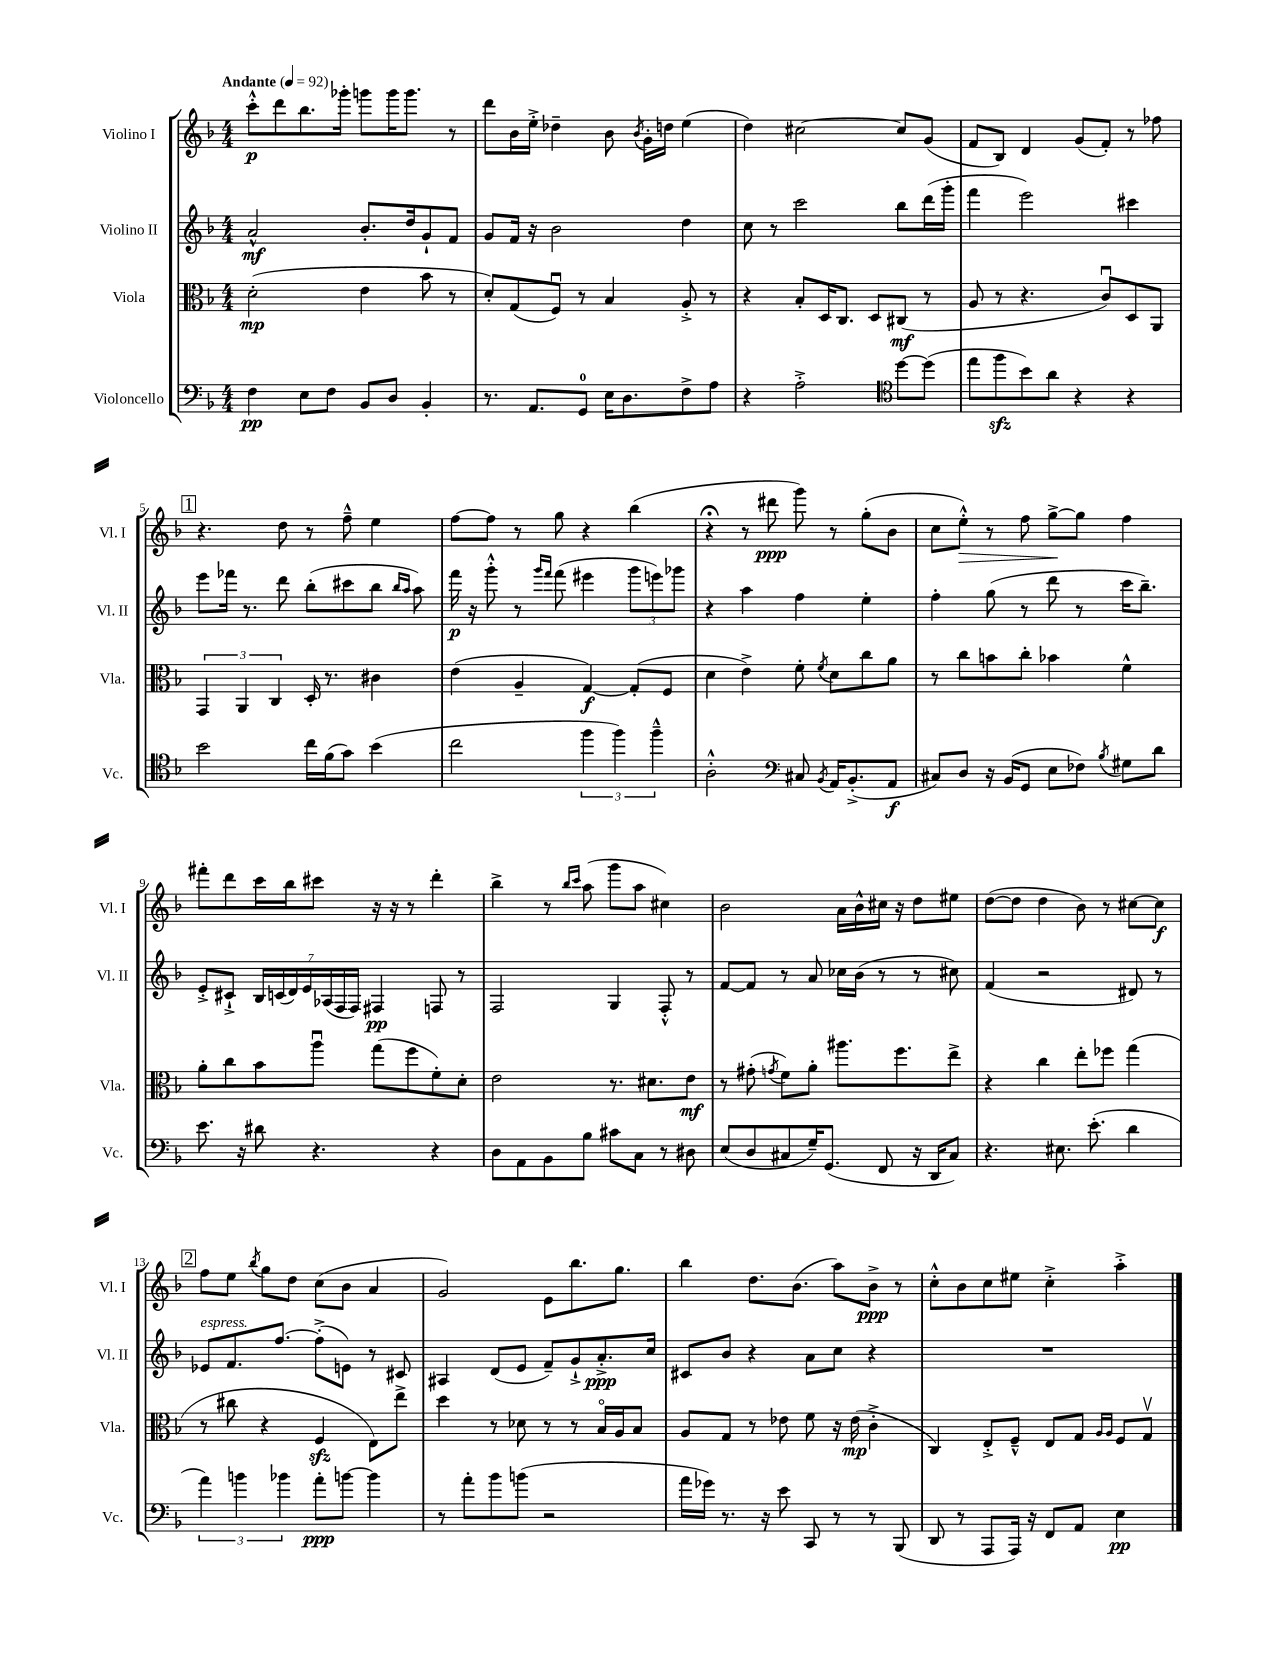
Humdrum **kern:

**kern	**kern	**kern	**kern
*staff4	*staff3	*staff2	*staff1
*clefF4	*clefC3	*clefG2	*clefG2
*k[b-]	*k[b-]	*k[b-]	*k[b-]
*M4/4	*M4/4	*M4/4	*M4/4
*MM92	*MM92	*MM92	*MM92
4F	(2d'	2a^^	8ccc'^^
.	.	.	8ddd
8E	.	.	8.bb-
8F	.	.	.
.	.	.	16ggg-'
8BB-	4e	8.b-'	8ggg
8D	.	.	16ggg
.	.	16dd	8.ggg
4BB-'	8b-	8g`	.
.	8r	8f	8r
=	=	=	=
8.r	8d')	8g	8ddd
.	(8G	16f	16b-
8.AA	.	16r	16ee'^
.	8Fu)	2b-	4dd-~
8GG	8r	.	.
16E	4B-	.	8b-
8.D	.	.	.
.	.	.	8qb-
.	.	.	16g'
.	.	.	16dd
8F^	8A'^	4dd	(4ee
8A	8r	.	.
=	=	=	=
4r	4r	8cc	4dd)
.	.	8r	.
2A'^	8B-'	2ccc	[2cc#
.	16D	.	.
.	8.C	.	.
.	8D	.	.
*clefC4	*	*	*
[8dd	(8C#	8bb-	8cc#]
(8dd]	8r	(16ddd	(8g
.	.	16ggg'	.
=	=	=	=
8ee	8A	4fff	8f
8ff	8r	.	8B-)
8b-)	4.r	2eee)	4d
8a	.	.	.
4r	.	.	(8g
.	8cu)	.	8f')
4r	8D	4ccc#	8r
.	8AA	.	8ff-
=	=	=	=
2b-	6GG	8eee	4.r
.	.	16fff-	.
.	6AA	.	.
.	.	8.r	.
.	6C	.	.
.	.	8ddd	8dd
16cc	16D'	(8bb-'	8r
(16f	8.r	.	.
8g)	.	8ccc#	8ff~^^
(4b-	4c#	8bb-	4ee
.	.	16qqbb-	.
.	.	16qqaa	.
.	.	8aa)	.
=	=	=	=
2cc	(4e	16fff	[8ff
.	.	16r	.
.	.	8ggg'^^	8ff]
.	4A~	8r	8r
.	.	16qqggg	.
.	.	16qqfff	.
.	.	(8fff	8gg
6ff	[4G)	4eee#	4r
6ff)	.	.	.
.	(8G']	12ggg	(4bb-
6ff~^^	.	12eee)	.
.	8F	.	.
.	.	12ggg-	.
=	=	=	=
2A'^^	4d	4r	4r;
.	4e^)	4aa	8r
.	.	.	8ddd#
*clefF4	*	*	*
8C#	8f'	4ff	8ggg)
8qBB-	8qf	.	.
16AA	8d	.	8r
(8.BB-'^	.	.	.
.	8cc	4ee'	(8gg'
8AA	8a	.	8b-
=	=	=	=
8C#)	8r	4ff'	8cc
8D	8cc	.	8ee'^^)
16r	8b	(8gg	8r
(16BB-	.	.	.
8GG	8cc'	8r	8ff
8E	4b-	8ddd	[8gg^
8F-)	.	8r	8gg]
8qB-	.	.	.
8G#	4f^^	16ccc	4ff
.	.	8.bb-~)	.
8d	.	.	.
=	=	=	=
8.e	8a'	8e'^	8fff#'
.	8cc	8c#`^	8ddd
16r	.	.	.
8d#	8b-	28B-	16ccc
.	.	(28c	.
.	.	.	16bb-
.	.	28d)	.
.	.	28e	.
4.r	8aau	.	8ccc#
.	.	(28A-	.
.	.	28F	.
.	.	28F)	.
.	(8gg	4F#	16r
.	.	.	16r
.	8ff	.	8r
4r	8f')	8F	4ddd'
.	8d'	8r	.
=	=	=	=
8D	2e	2F	4bb-^
8AA	.	.	.
8BB-	.	.	8r
.	.	.	16qqbb-
.	.	.	16qqccc
8B-	.	.	(8aa
8c#	8.r	4G	8ggg
8C	.	.	8aa
.	8.d#	.	.
8r	.	8F'^^	4cc#)
8D#	8e	8r	.
=	=	=	=
(8E	8r	[8f	2b-
8D	(8g#'	8f]	.
.	8qg	.	.
8C#	8f)	8r	.
16G~)	8a'	8a	.
(8.GG	.	.	.
.	8.aa#	16cc-	16a
.	.	(16b-	16b-^^
8FF	.	8r	16cc#
.	8.ff	.	16r
16r	.	8r	8dd
16DD	.	.	.
8C#)	8ee^	8cc#)	8ee#
=	=	=	=
4.r	4r	(4f	([8dd
.	.	.	8dd]
.	4cc	2r	4dd
8.E#	.	.	.
.	8ee'	.	8b-)
(8.e'	.	.	.
.	8ff-	.	8r
4d	(4gg	8d#)	[8cc#
.	.	8r	8cc#]
=	=	=	=
6a)	8r	8e-	8ff
.	8cc#	8.f	8ee
6b	.	.	.
.	.	.	8qbb-
.	4r	.	8gg
.	.	[8.ff	.
6b-	.	.	.
.	.	.	8dd
8a'	4F	(8ff'^]	(8cc
[8b	.	8e)	8b-
4b]	8E)	8r	4a
.	8ee^	8c#	.
=	=	=	=
8r	4dd	4A#	2g)
8a'	.	.	.
8b-	8r	(8d	.
(8b	8d-	8e	.
2r	8r	8f~)	8e
.	8r	8g`^	8.bb-
.	16B-o	8.a'^	.
.	16A	.	8.gg
.	8B-	.	.
.	.	16cc	.
=	=	=	=
16a	8A	8c#	4bb-
16g-)	.	.	.
8.r	8G	8b-	.
.	8r	4r	8.dd
16r	.	.	.
8e	8e-	.	.
.	.	.	(8.b-
8CC	8f	8a	.
8r	16r	8cc	8aa)
.	(16e-	.	.
8r	4c'^	4r	8b-^
(8BBB-	.	.	8r
=	=	=	=
8DD	4C)	1r	8cc'^^
8r	.	.	8b-
8AAA	8E'^	.	8cc
16AAA)	8F~^^	.	8ee#
16r	.	.	.
8FF	8E	.	4cc'^
8AA	8G	.	.
.	16qqA	.	.
.	16qqA	.	.
4E	8F	.	4aa'^
.	8Gv	.	.
==	==	==	==
*-	*-	*-	*-
